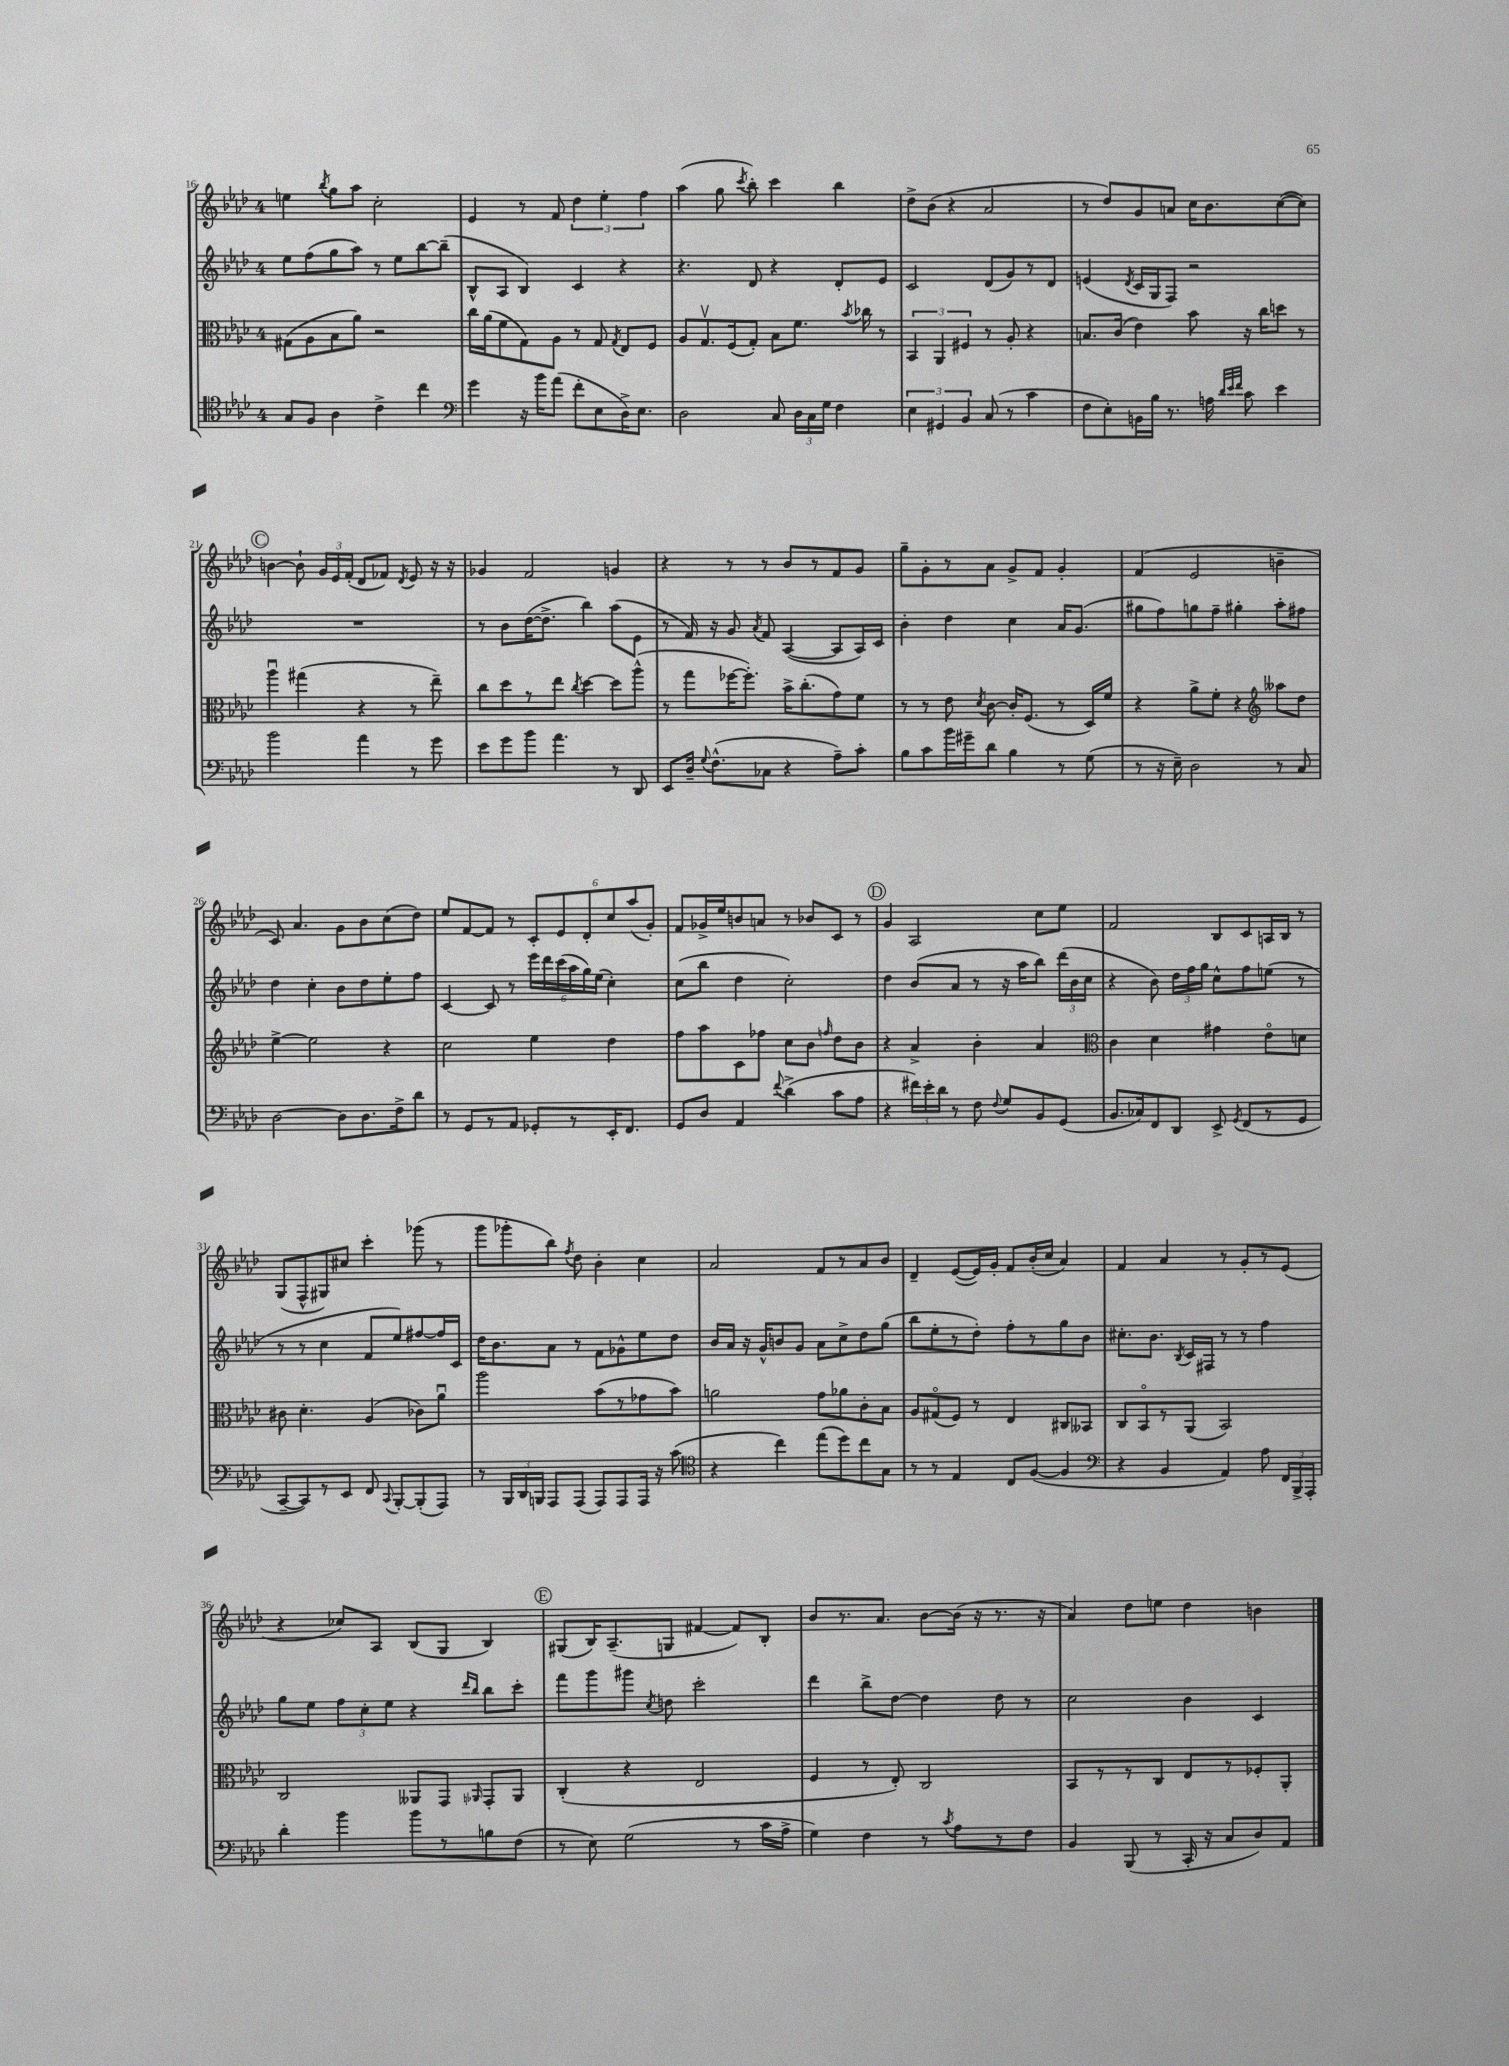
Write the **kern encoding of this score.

**kern	**kern	**kern	**kern
*staff4	*staff3	*staff2	*staff1
*clefC4	*clefC3	*clefG2	*clefG2
*k[b-e-a-d-]	*k[b-e-a-d-]	*k[b-e-a-d-]	*k[b-e-a-d-]
*M4/4	*M4/4	*M4/4	*M4/4
8G	(8G#	8ee-	4ee
8F	8A-	(8ff	.
.	.	.	8qbb-
4A-	8B-	8gg	8gg
.	8a-)	8aa-)	8aa-
4c^	2r	8r	2cc'
.	.	8ee-	.
4cc	.	[8bb-	.
.	.	(8bb-~]	.
=	=	=	=
*clefF4	*	*	*
4g	16cc	8B-^^	4e-
.	(16a-	.	.
.	8f	8A-	.
16r	8G)	4B-)	8r
16b-	.	.	.
(8a-	8A-	.	8f
8f'	8r	4c	6dd-
8E-	8G	.	.
.	.	.	6ee-'
.	8qG	.	.
16D-^)	8E-	4r	.
8.E-	.	.	.
.	.	.	6ff
.	8F	.	.
=	=	=	=
2D-	8A-	4.r	(4aa-
.	8.Gv	.	.
.	.	.	8gg
.	(16F	.	.
.	.	.	8qccc
.	8G')	8d-	8bb-')
8C	8B-	4r	4ccc
24D-	8.f	.	.
24C	.	.	.
24G	.	.	.
4F	.	8d-'	4bb-
.	8qb-	.	.
.	16cc-	.	.
.	8r	8e-	.
=	=	=	=
6E-	6BB-	2c	8dd-^
.	.	.	(8b-
6GG#	6AA-	.	.
.	.	.	4r
6BB-	6F#	.	.
(8C	8r	(8d-	2a-
8r	8A-'	8g)	.
4c	4r	8r	.
.	.	8d-	.
=	=	=	=
8F	8.B	(4e	8r
8E-')	.	.	8dd-)
.	(16c	.	.
.	.	8qd-	.
16BB	4e-)	16c	8g
16B-	.	16G	.
8.r	.	8F)	8a
.	8b-	2r	16cc
16A	.	.	8.b-
32qqd-	.	.	.
32qqe-	.	.	.
32qqf	.	.	.
8c	16r	.	.
.	16cc	.	.
4e-	8dd	.	([8cc
.	8r	.	8cc])
=	=	=	=
2b-	4aa-u	1r	[4b
.	(4gg#	.	8b`]
.	.	.	24g
.	.	.	24e-
.	.	.	(24f'
4a-	4r	.	8d-
.	.	.	8f-)
.	.	.	8qd-
8r	8r	.	8e-
8g	8ee-~)	.	16r
.	.	.	16r
=	=	=	=
8e-	8cc	8r	4g-
8g	8dd-	8b-	.
8b-	8r	([16dd-	2f
.	.	8.dd-^]	.
4.a-	8ee-	.	.
.	8qcc	.	.
.	[4dd-	4bb-)	.
8r	8dd-]	(8aa-	4g
8DD-	(8aa-^^	8e-	.
=	=	=	=
8EE-	8r	8r	4r
16D-~	8gg	16f)	.
8qqG	.	.	.
(8.F^^	.	16r	.
.	[16ff-	8g	8r
.	8.ff-'])	.	.
.	.	8qa-	.
8C-	.	8f	8r
4r	16b-^	([4A-	8b-
.	(8.cc'	.	.
.	.	.	8r
8A-~)	8g)	8A-]	8f
8c'	8f	16A-)	8g
.	.	16c	.
=	=	=	=
8B-	8r	4b-'	8gg~
8c	8r	.	8g'
16b-	8e-	4dd-	8r
16g#~	.	.	.
.	8qd-	.	.
8d-	[8c	.	8a-
4B-	16c']	4cc	8g^
.	(8.F	.	.
.	.	.	8f
8r	8r	16a-	4g'
.	.	(8.g	.
(8G	16D-)	.	.
.	16f	.	.
=	=	=	=
8r	4r	8gg#	(4f
16r	.	8ff)	.
16E-~)	.	.	.
2D-	8a-^	8gg	2e-
.	8f'	8ff~	.
.	4r	4gg#'	.
*	*clefG2	*	*
8r	8aa--	8aa-'	4b~
8C	8dd-	8ff#	.
=	=	=	=
[2D-	[4ee-^	4dd-	8c)
.	.	.	4.a-
.	2ee-]	4cc'	.
8D-]	.	8b-	8g
8.D-	.	8dd-	8b-
.	4r	8ee-'	(8cc
16F^	.	.	.
8d-	.	8ff	8dd-)
=	=	=	=
8r	2cc	[4c	8ee-
8GG	.	.	[8f
8r	.	8c]	8f]
8AA-	.	8r	8r
8GG-'	4ee-	24eee-	12c'
.	.	24ddd-	.
.	.	(24ccc	12e-
8r	.	24aa-	.
.	.	24gg)	12d-'
.	.	(24ee-	.
16EE-'	4dd-	4cc')	12cc
8.FF	.	.	.
.	.	.	(12aa-
.	.	.	12g')
=	=	=	=
8GG	8ff	(8cc	8f
8D-	8aa-	8bb-	16g-^
.	.	.	16ee-
4AA-	8c	4dd-	8b
.	8ff-	.	8a
8qqf	.	.	.
(4d-^	8cc	2cc')	8r
.	8b-	.	8b-
.	16qqff	.	.
8c	8dd-	.	8c
8A-	8b-	.	8r
=	=	=	=
4r	4r	4dd-	4g
24f#)	4a-^	(8b-	2A-
24e-'	.	.	.
24d-	.	.	.
8r	.	8a-	.
8F	4b-'	8r	.
8qqF	.	.	.
8G	.	16r	.
.	.	16aa-	.
8BB-	4a-	8bb-)	8cc
(8GG	.	(24ddd-	8ee-
.	.	24b-	.
.	.	24cc	.
=	=	=	=
*	*clefC3	*	*
8.BB-	4c	4r	2f
16C-)	.	.	.
8FF	4d-	8b-)	.
8DD-	.	24dd-	.
.	.	24ff	.
.	.	24gg	.
8EE-^	4g#	8cc^^	8B-
8qGG	.	.	.
(8FF	.	8ff	8c
8r	8e-o	(8ee	16A
.	.	.	16B-
8GG	8d	8r	8r
=	=	=	=
[8CC~	8c#	8r	(8G
8CC])	4.d-'	8r	8F^^
8r	.	4cc	8G#)
8EE-	.	.	8cc#
8FF	(4A-	8f	4ccc'
8qqCC	.	.	.
[8BBB-'	.	8ee-)	.
(8BBB-']	8c-)	[8ff#	(8ggg-
8AAA-)	8a-u	16ff#]	8r
.	.	16c	.
=	=	=	=
8r	2aa-	16dd-	8ggg
.	.	8.b-	.
24BBB-	.	.	8ggg-'
24DD-	.	.	.
24BBB	.	.	.
8AAA-	.	8a-	8bb-)
.	.	.	8qff
(8AAA-	.	8r	8dd-
8AAA-)	(8b-	8f	4b-'
8AAA-	8r	8g-^^	.
16AAA-	8g-	8ee-	4cc
16r	.	.	.
(8c	8b-)	8dd-	.
=	=	=	=
*clefC4	*	*	*
4r	2a	16b-	2a-
.	.	16a-	.
.	.	16r	.
.	.	16g^^	.
4cc)	.	8b	.
.	.	8g	.
(8ee-	8g	8a-	8f
8dd-)	8a-	8cc^	8r
8cc	8c'	8dd-	8a-
8G	8B-	(8gg	8b-
=	=	=	=
8r	8A-	8bb-	4d-~
8r	(8G#o	8ee-'	.
4E-	8F)	8r	([8e-
.	8r	8dd-')	16e-])
.	.	.	16g'
8C	4E-	8ff'	8f
([8F	.	8r	(16b-'
.	.	.	16cc
4F]	8C#	8gg	4a-)
.	8BB--	8b-	.
=	=	=	=
*clefF4	*	*	*
4r	8C	8.cc#'	4f
.	8BB-o	.	.
.	.	8.b-	.
4BB-	8r	.	4a-
.	.	8qB-	.
.	(8AA-	16c	.
.	.	16F#	.
4AA-)	2BB-)	8r	8r
.	.	8r	8g'
8A-	.	4ff	8r
24FF	.	.	(8e-
24BBB-^	.	.	.
24AAA-'	.	.	.
=	=	=	=
4d-'	2C	8gg	4r
.	.	8ee-	.
4b-	.	12ff	8cc-)
.	.	12cc'	.
.	.	.	8A-
.	.	12ee-	.
8b-	8AA--	4r	(8B-
8r	8GG	.	8G
.	.	16qqddd-	.
.	16qqAA-	16qqbb-	.
8B	8GG'	8bb-	4B-)
(8F	8AA-	8ccc'	.
=	=	=	=
8r	(4C'	8fff	(8G#
8E-)	.	8ggg	16B-)
.	.	.	(8.A-~
(2G	4r	8ggg#	.
.	.	8qcc	.
.	.	8dd	8G
.	2E-	2ccc'	[4f#
8r	.	.	8f#])
16c	.	.	8B-'
16A-^	.	.	.
=	=	=	=
4G)	4F	4ddd-	8b-
.	.	.	8.r
4F	8r	8bb-^	.
.	.	.	8.a-
.	8E-')	[8dd-	.
8r	2C	4dd-]	[8b-
8qc	.	.	.
8A-	.	.	(16b-]
.	.	.	16r
8r	.	8dd-	8.r
8F	.	8r	.
.	.	.	16r
=	=	=	=
4BB-	8BB-	2cc	4a-)
.	8r	.	.
(8BBB-	8r	.	8dd-
8r	8C	.	8ee
16CC'	8E-	4b-	4dd-
16r	.	.	.
8C	8r	.	.
8D-)	8F-'	4c	4b
8AA-	8AA-'	.	.
==	==	==	==
*-	*-	*-	*-
